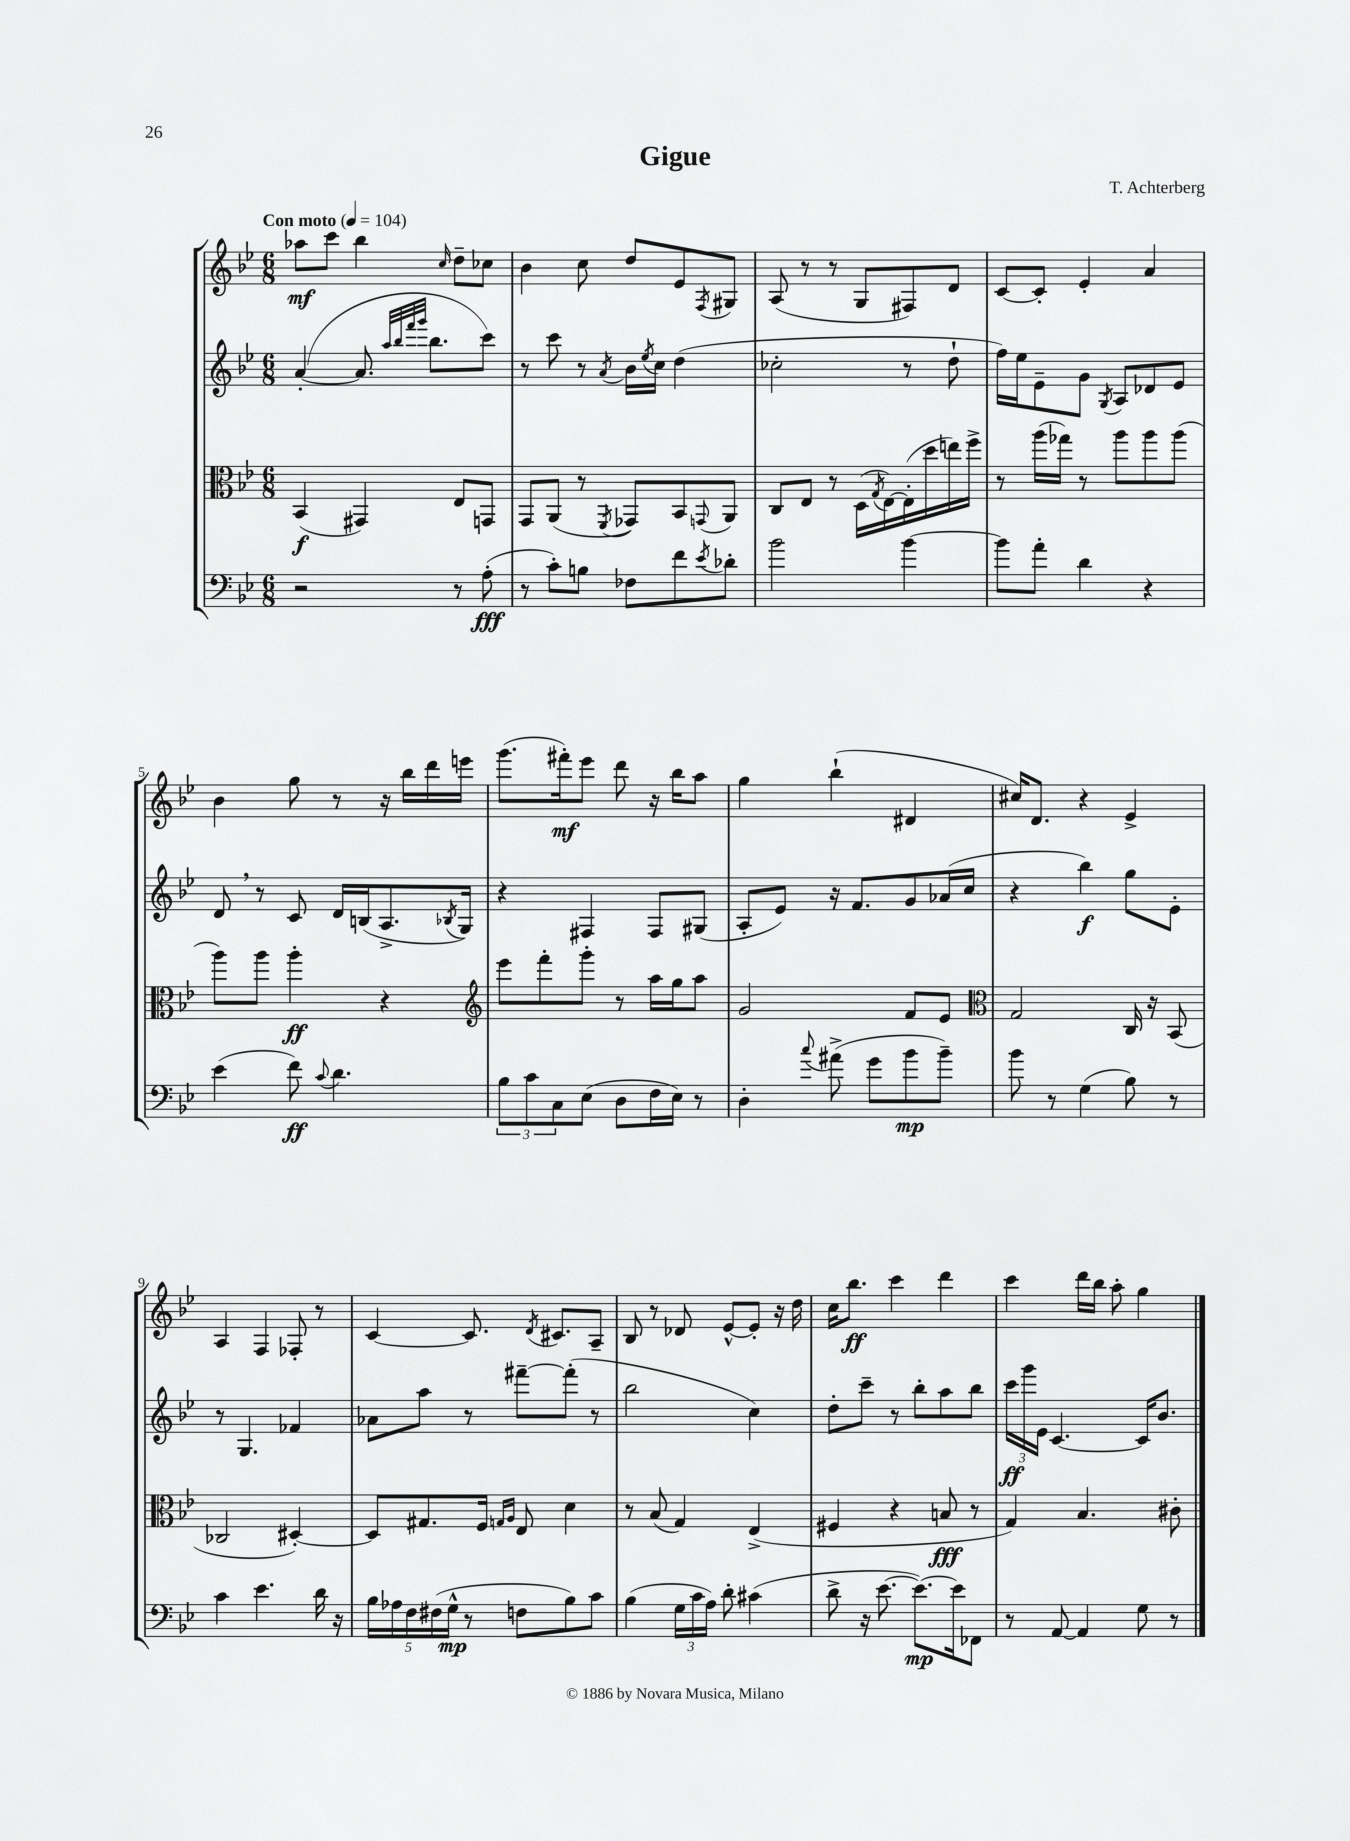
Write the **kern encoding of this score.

**kern	**kern	**kern	**kern
*staff4	*staff3	*staff2	*staff1
*clefF4	*clefC3	*clefG2	*clefG2
*k[b-e-]	*k[b-e-]	*k[b-e-]	*k[b-e-]
*M6/8	*M6/8	*M6/8	*M6/8
*MM104	*MM104	*MM104	*MM104
2r	(4BB-/	([4a'/	8aa-\L
.	.	.	8ccc\J
.	4GG#/)	8.a/]	4bb-\
.	.	32qqaa/LLL	.
.	.	32qqbb-/	.
.	.	32qqfff/	.
.	.	32qqggg/JJJ	.
.	.	8.bb-\L	.
.	.	.	16qqcc/
8r	8E-/L	.	8dd~\L
(8A'\	8GG/J	8ccc\J)	8cc-\J
=	=	=	=
8r	8GG/L	8r	4b-\
8c'\L)	(8AA/J	8ccc\	.
8B\J	8r	8r	8cc\
.	8qFF/	8qa/	.
8F-\L	8GG-/L)	16b-\LL	8dd/L
.	.	8qee-/	.
.	.	16cc\JJ	.
8f\	8BB-/	(4dd\	8e-/
8qe-/	8qqGG/	.	8qF/
8d-'\J	8AA/J	.	8G#/J
=	=	=	=
2b-\	8C/L	2cc-'\	(8A/
.	8E-/J	.	8r
.	8r	.	8r
.	(16D\LL	.	8G/L
.	8qG/	.	.
.	[16E-\)	.	.
[4b-\	(16E-'\]	8r	8F#/)
.	16dd\	.	.
.	16ee\)	8dd`\	8d/J
.	16ff^\JJ	.	.
=	=	=	=
8b-\]L	8r	16ff\LL)	[8c/L
.	.	16ee-\J	.
8a'\J	(16aa\LL	8e-~\	8c'/]J
.	16gg-\JJ)	.	.
4d\	8r	8g\J	4e-'/
.	.	8qG/	.
.	8aa\L	8A/L	.
4r	8aa\	8d-/	4a/
.	(8aa\J	8e-/J	.
=	=	=	=
(4e-\	8aa\L)	8d/	4b-\
.	8aa\J	8r	.
8f\)	4aa'\	8c/	8gg\
8qqc/	.	.	.
4.d\	.	16d/LL	8r
.	.	(16B/J	.
.	4r	8.A^/	16r
.	.	.	16bb-\LL
.	.	.	16ddd\
.	.	8qB-/	.
.	.	16G/Jk)	16eee\JJ
=	=	=	=
*	*clefG2	*	*
12B-\L	8eee-\L	4r	(8.ggg\L
12c\	.	.	.
.	8fff'\	.	.
12C\	.	.	.
.	.	.	16fff#'\k)
(8E-\J	8ggg'\J	4F#/	8eee-\J
8D\L	8r	.	8ddd\
16F\L	16aa\LL	8F#/L	16r
16E-\JJ)	16gg\J	.	16bb-\LK
8r	8aa\J	(8G#/J	8aa\J
=	=	=	=
4D'\	2g/	8A'/L	4gg\
.	.	8e-/J)	.
8qqcc/	.	.	.
(8a#^\	.	16r	(4bb-`\
.	.	8.f/L	.
8g\L	.	.	.
8b-\	8f/L	8g/	4d#/
8b-~\J)	8e-/J	(16a-/L	.
.	.	16cc/JJ	.
=	=	=	=
*	*clefC3	*	*
8b-\	2G/	4r	16cc#/LK)
.	.	.	8.d/J
8r	.	.	.
(4G\	.	4bb-\)	4r
8B-\)	16C/	8gg\L	4e-^/
.	16r	.	.
8r	(8BB-/	8e-'\J	.
=	=	=	=
4c\	2C-/	8r	4A/
.	.	4.G/	.
4.e-\	.	.	4F/
.	[4D#'/)	4f-/	8F-'/
16d\	.	.	8r
16r	.	.	.
=	=	=	=
20B-\LL	8D#/]L	8a-\L	[4c/
20A-\	.	.	.
20F\	.	.	.
.	8.G#/	8aa\J	.
(20F#\	.	.	.
20G^^\JJ	.	.	.
8r	.	8r	8.c/]
.	16F/Jk	.	.
.	16qqG/LL	.	.
.	16qqA/JJ	.	.
8F\L	8E-/	[8fff#~\L	.
.	.	.	8qd/
.	.	.	8.c#/L
8B-\)	4d\	(8fff#'\]J	.
8c\J	.	8r	8A~/J
=	=	=	=
(4B-\	8r	2bb-\	8B-/
.	(8B-/	.	8r
24G\LL	4G/)	.	8d-/
24c\	.	.	.
24A\JJ)	.	.	.
8d'\	.	.	[8e-^^/L
(4c#\	(4E-^/	4cc\)	8e-'/]J
.	.	.	16r
.	.	.	16dd\
=	=	=	=
8d^\	4F#/	8dd'\L	16cc\LK
.	.	.	8.bb-\J
16r	.	8ccc~\J	.
[8.e-\	.	.	.
.	4r	8r	4ccc\
8.e-\_L)	.	8bb-'\L	.
.	8B/	8aa\	4ddd\
16e-\]k	.	.	.
8FF-\J	8r	8bb-\J	.
=	=	=	=
8r	4G/)	24ccc\LL	4ccc\
.	.	24ggg\	.
.	.	24e-\JJ	.
[8AA/	.	[4.c/	.
4AA/]	4.B-/	.	16ddd\LL
.	.	.	16bb-\JJ
.	.	.	8aa'\
8G\	.	16c/]LK	4gg\
.	.	8.b-/J	.
8r	8c#'\	.	.
==	==	==	==
*-	*-	*-	*-
